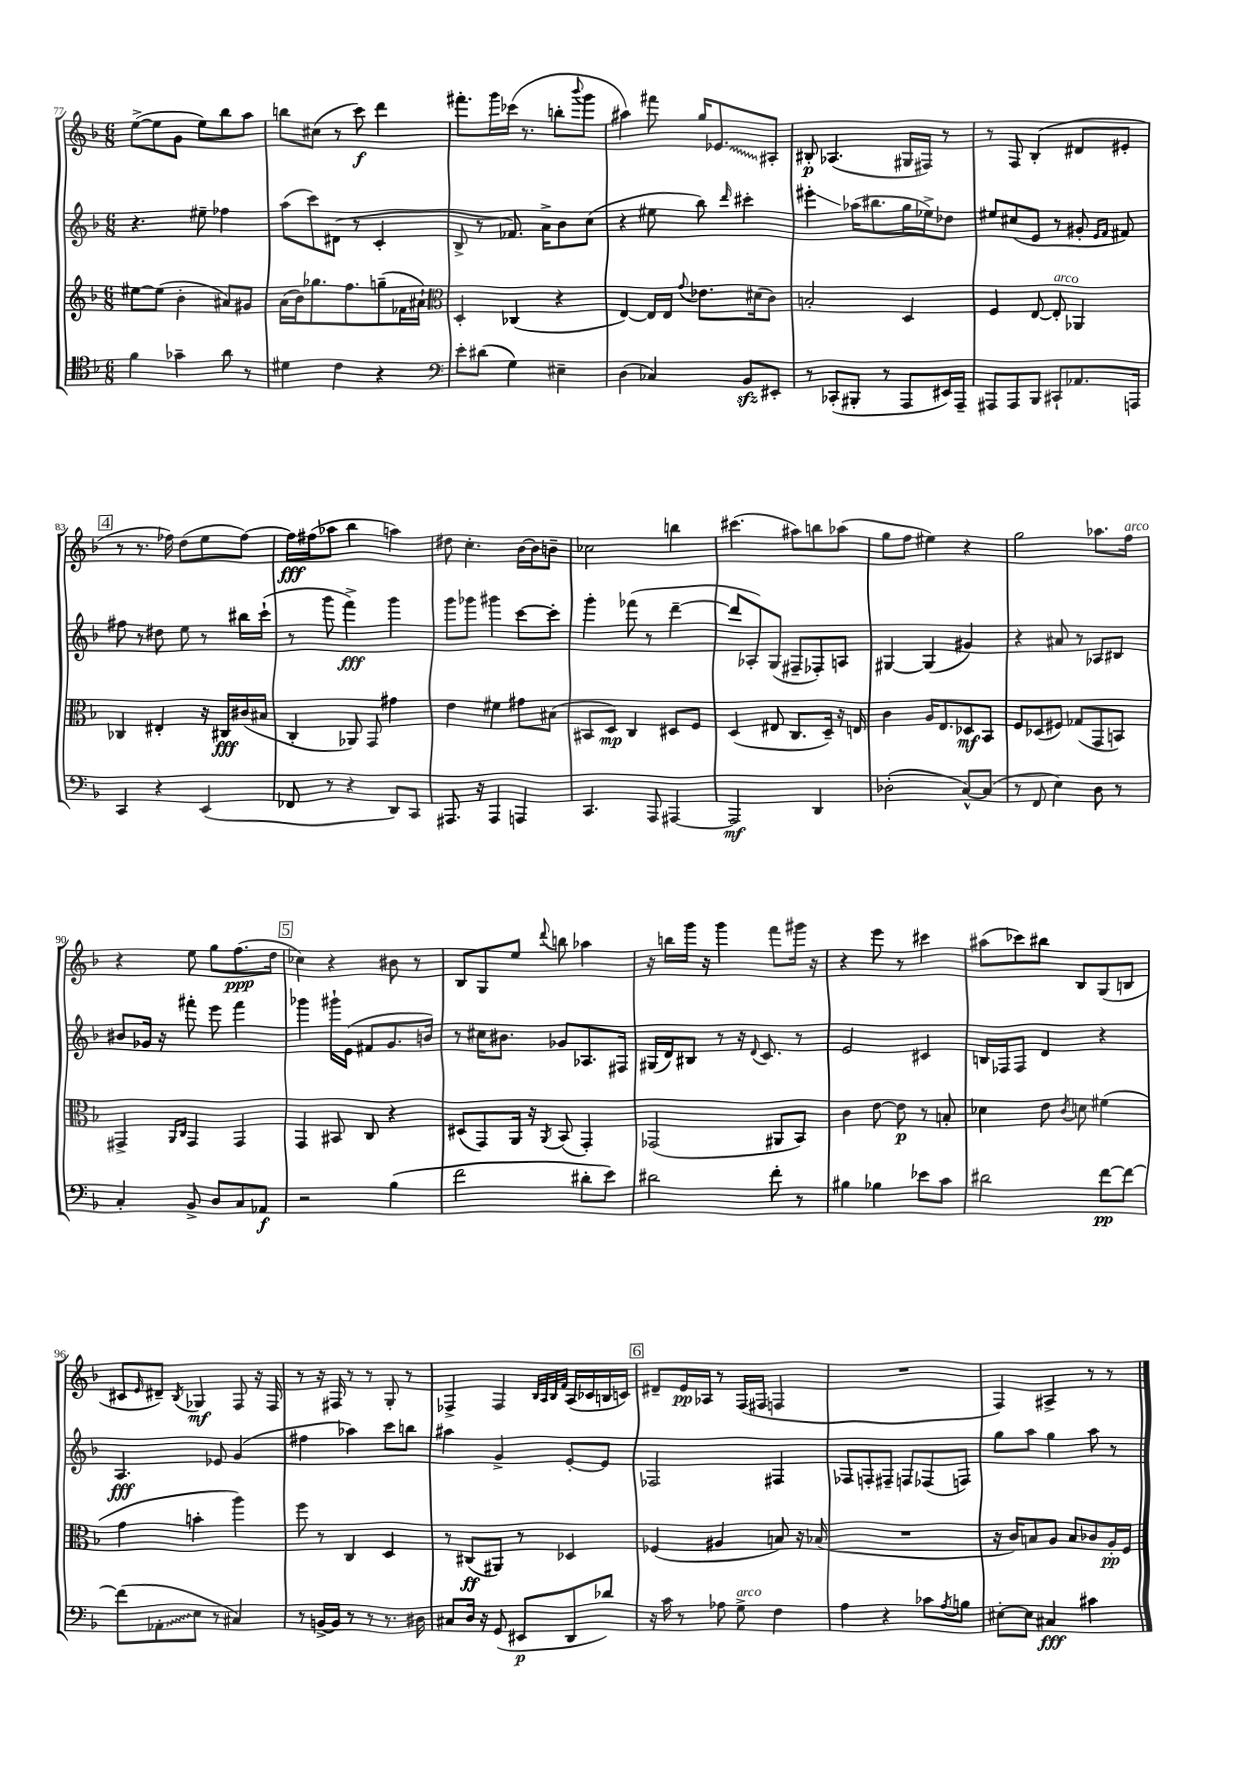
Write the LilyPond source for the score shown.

<<
\new StaffGroup <<
\new Staff = "s0" {
    \clef treble \key f \major \numericTimeSignature \time 6/8
    e''8~->( e''8 g'8 e''8) bes''8 a''8 |
    b''8 cis''8( r8 c'''8\f) d'''4 |
    fis'''8.-. g'''16 ces'''16( r8. b''8-. \appoggiatura { bes'''8 } g'''8 |
    ais''4) fis'''8 g''16 \once \override Glissando.style = #'zigzag ees'8.\glissando ais8-. |
    bis8-.\p aes4.( gis16 fis16) r8 |
    r8 f8 bes4-.( dis'8 eis'8-. |
    \mark \markup { \box "4" } r8 r8. fes''16) d''8( e''8 fes''8~) |
    fes''16\fff fis''16( aes''8 bes''4 a''4) |
    dis''8 c''4.-. bes'16~ bes'16 b'8-- |
    ces''2 b''4 |
    cis'''4.( ais''8) b''8 aes''8( |
    g''8 f''8 eis''4) r4 |
    g''2 aes''8. f''16^\markup { \italic "arco" } |
    r4 e''8 g''8 f''8.\ppp( d''16 |
    \mark \markup { \box "5" } ces''4) r4 bis'8 r8 |
    bes8 g8 e''8 \appoggiatura { d'''8 } b''8 aes''4 |
    r16 b''16 g'''16 r16 g'''4 f'''8 gis'''16 r16 |
    r4 e'''8 r8 cis'''4 |
    ais''8( ces'''8) bis''8 bes8 g8( b8 |
    cis'8 \grace { e'16 } dis'8--) \acciaccatura { bes8 } ges4\mf f8 r16 f16 |
    r8 r16 fis16 r8 r8 g8-. r8 |
    fes4-> fes4 \grace { bes32 a32 bes32 f'32 } a16( ces'16 b16 c'16) |
    \mark \markup { \box "6" } dis'8-- e'16\pp aes16 r8 f16( fis16 f4 |
    R2. |
    f4) ais4-> r8 r8 \bar "|." |
}
\new Staff = "s1" {
    \clef treble \key f \major \numericTimeSignature \time 6/8
    r4. eis''8-- fes''4 |
    a''8( c'''8) dis'8( r8 c'4-. |
    bes8-> r8 fes'8.) a'16-> bes'8 c''8( |
    r4 eis''8 bes''8) \grace { d'''16 } cis'''4-. |
    eis'''4-.\glissando aes''16( bis''8. g''16 ees''16->) des''8 |
    eis''8 cis''8( e'8 r8 gis'8-. \grace { e'16 f'16 } fis'8) |
    \mark \markup { \box "4" } fis''8 r8 dis''8 e''8 r8 bis''16 c'''16-!( |
    r8 g'''8 f'''4->\fff) g'''4 |
    g'''8 ges'''8 gis'''4 c'''8~ c'''8-. |
    g'''4-. fes'''8( r8 d'''4~-- |
    d'''8 aes8-.) g8( fis8-- fes8-.) a8 |
    gis4~ gis4( gis'4) |
    r4 ais'8 r8 aes8 bis8 |
    bis'8 ges'16 r16 fis'''8-. e'''8 fis'''4 |
    \mark \markup { \box "5" } ges'''4 gis'''16-! e'16( fis'8 g'8. b'16) |
    r8 cis''16 bis'8. ges'8 aes8. fis16 |
    gis16( d'16) bis8 r8 r16 \appoggiatura { d'8 } c'8. r8 |
    e'2 cis'4 |
    b16 fes16 fes8 d'4 r4 |
    a4.\fff ees'8 g'4( |
    fis''4 aes''4) c'''8 b''8 |
    ais''4 g'4-> e'8~-. e'8 |
    \mark \markup { \box "6" } fes2 fis4 |
    fes8 f8-. fis8-- f8 fes8( f8) |
    g''8 a''8 g''4 a''8 r8 \bar "|." |
}
\new Staff = "s2" {
    \clef treble \key f \major \numericTimeSignature \time 6/8
    eis''8~ eis''8( bes'4-. ais'8) gis'8 |
    a'16( bes'16) ges''8. f''8. g''8--( fes'16 ais'16-!) |
    \clef alto d4-. ces4( r4 |
    e4~) e16 e16 \appoggiatura { g'8 } ees'8. dis'16( c'8) |
    b2-. d4 |
    f4 e8~ e8-.^\markup { \italic "arco" } aes,4 |
    \mark \markup { \box "4" } ces4 eis4-. r16 cis16\fff cis'16( bis16 |
    c4-. aes,8) g,8 gis'4 |
    e'4 fis'4 gis'8 bis8( |
    bis,8 d8\mp) c4 dis8 f8 |
    d4( eis8 c8. d16--) r16 e16 |
    c'4 a16 e8. des8\mf bes,8 |
    f8 des8( fis8) ges8( g,8 b,8) |
    gis,4-> \grace { a,16 c16 } gis,4 gis,4 |
    \mark \markup { \box "5" } g,4 bis,8 c8 r4 |
    dis8( g,8) a,16 r16 \acciaccatura { a,8 } bes,8( g,4-.) |
    ges,2( ais,8 bes,8) |
    c'4 e'8~ e'8\p r8 b8-. |
    des'4 e'8 \acciaccatura { c'8 } d'8 fis'4( |
    g'4 b'4-. a''4) |
    f''8 r8 c4 d4 |
    r8 cis8\ff( ais,8) r8 des4 |
    \mark \markup { \box "6" } fes4( ais4 b8) r16 bes16( |
    R2. |
    r16 c'16) b8 a8 b8 ces'8 a16-.\pp f16 \bar "|." |
}
\new Staff = "s3" {
    \clef tenor \key f \major \numericTimeSignature \time 6/8
    f'4 ges'4-- a'8 r8 |
    dis'4 c'4 r4 |
    \clef bass e'8-. dis'8( g4) eis4-- |
    d4( ces4) bes,8\sfz eis,8-. |
    r8 ces,8-.( bis,,8-. r8 a,,8 eis,16) a,,16-- |
    ais,,8 ais,,8 bes,,8 cis,8-! aes,8. a,,16 |
    \mark \markup { \box "4" } c,4 r4 e,4( |
    fes,8 r8 r4 d,8) c,8 |
    ais,,8. r16 ais,,4 a,,4 |
    c,4. a,,8 ais,,4~ |
    ais,,2\mf d,4 |
    des2-.( c8~-^) c8( |
    r8 f,8 e4) d8 r8 |
    c4-. bes,8-> d8 c8 aes,8\f |
    \mark \markup { \box "5" } r2 bes4( |
    f'2 dis'8-. e'8) |
    dis'2 f'8-. r8 |
    bis4 bes4 ees'8 c'8 |
    dis'2 f'8~\pp f'8~ |
    f'8( \once \override Glissando.style = #'zigzag aes,8-.\glissando e8 r8 cis4) |
    r8 b,16~-> b,16 r8 r8 r8. dis16 |
    cis8 d16 r16 g,8( eis,8\p d,8 des'8) |
    \mark \markup { \box "6" } r16 c'16 r8 aes8 g8->^\markup { \italic "arco" } f4 |
    a4 r4 ces'8 \acciaccatura { a8 } b8 |
    eis8~-. eis8 cis4\fff cis'4 \bar "|." |
}
>>
>>
\layout { \context { \Score currentBarNumber = #77 } }
